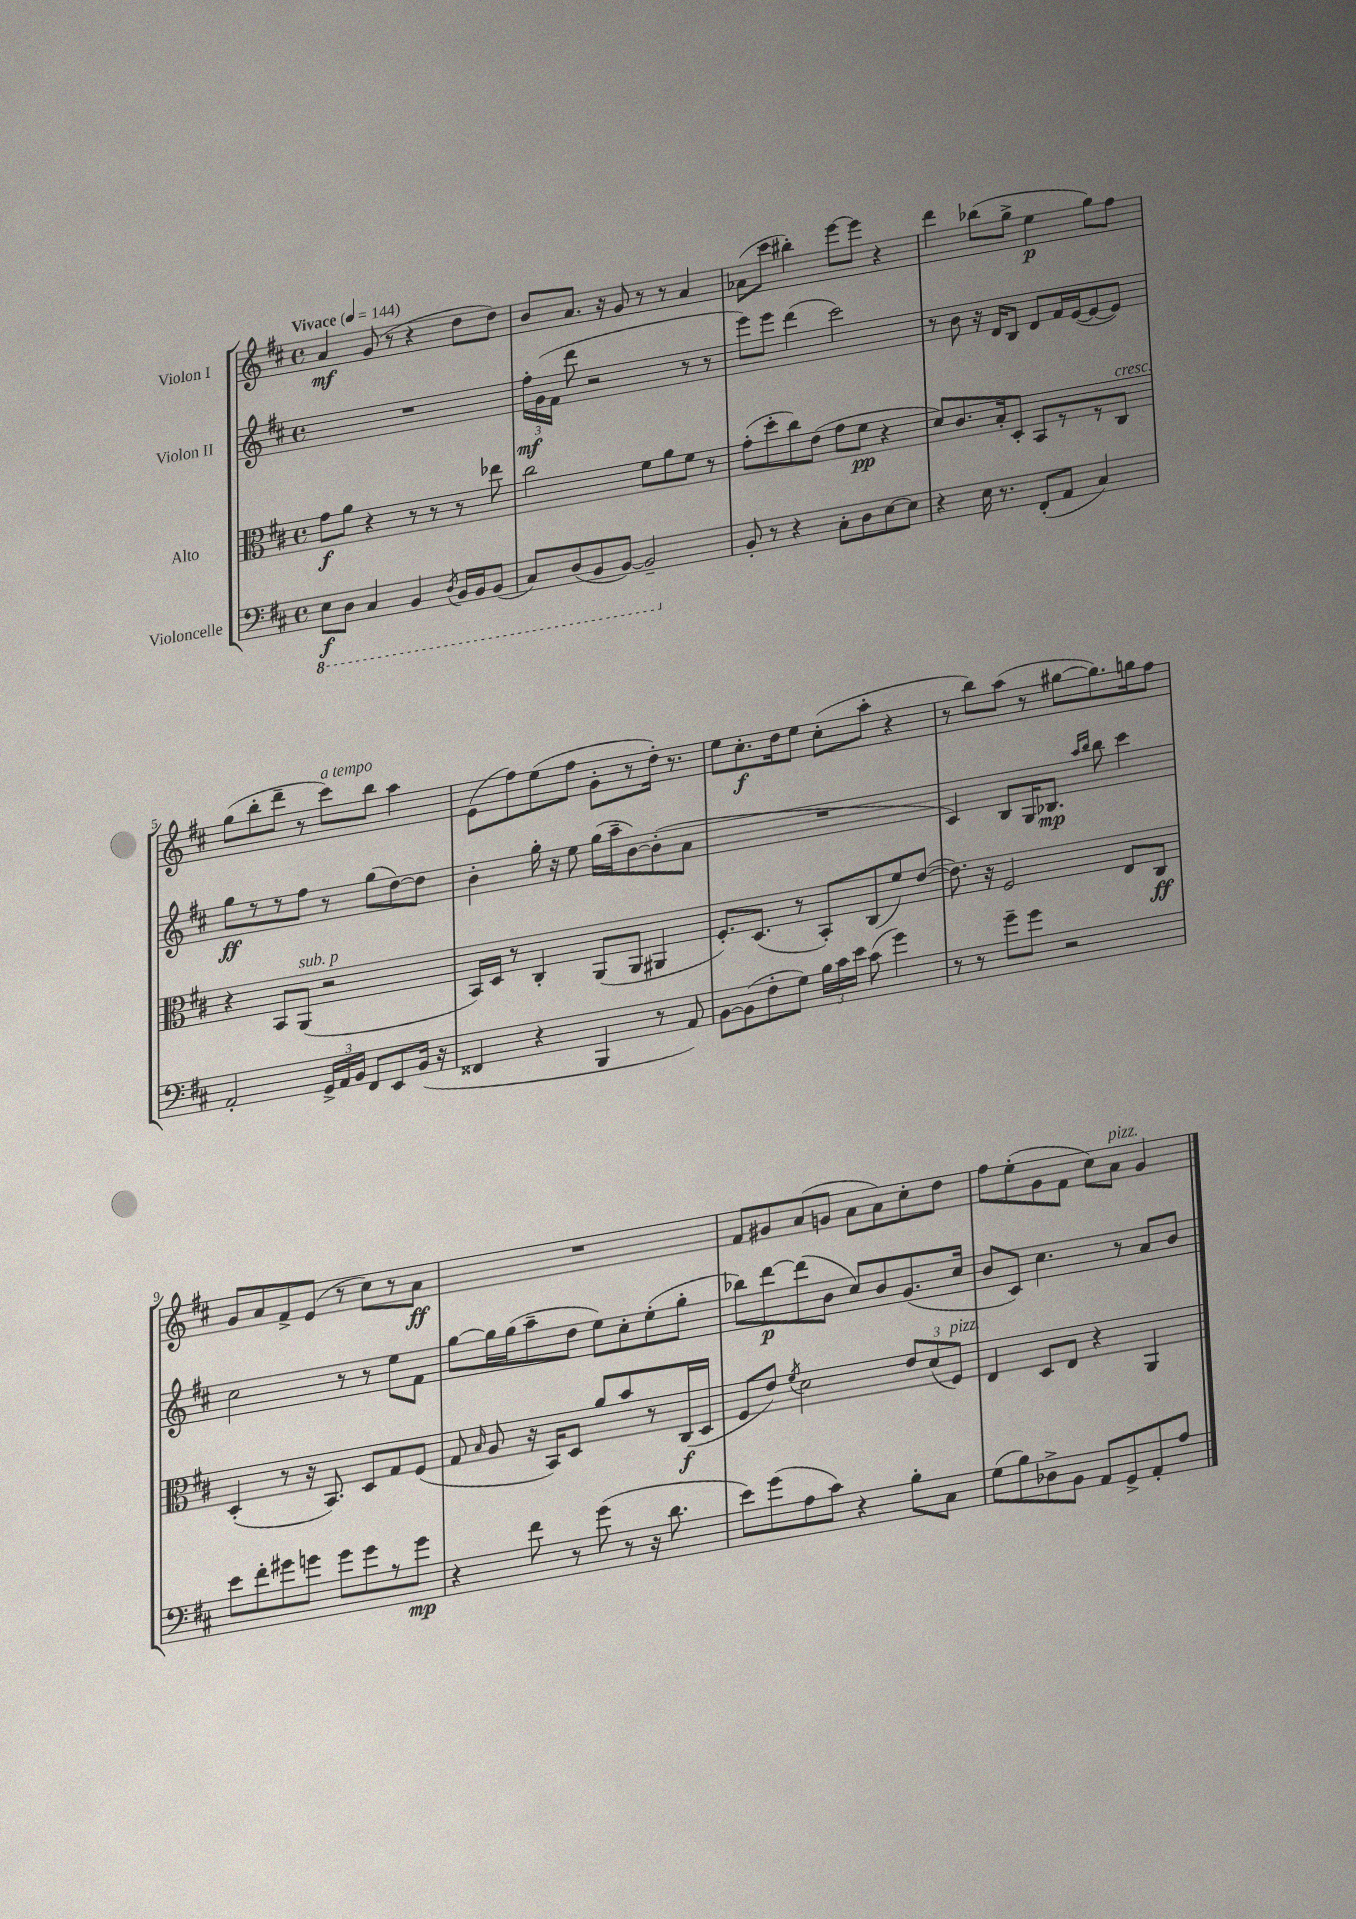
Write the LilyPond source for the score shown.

<<
\new StaffGroup <<
\new Staff = "s0" \with { instrumentName = "Violon I" } {
    \clef treble \key d \major \defaultTimeSignature \time 4/4 \tempo "Vivace" 4 = 144
    \autoBeamOff a'4\mf g'8( r8 r4 d''8[ d''8]) |
    b'8[ a'8.] r16 g'8 r8 r8 a'4 |
    aes'8[( cis'''8] bis''4-.) e'''8[~ e'''8] r4 |
    d'''4 bes''8[( g''8]-> e''4\p g''8[) fis''8] |
    g''8[( b''8-. d'''8]-- r8 cis'''8[^\markup { \italic "a tempo" }) b''8] a''4 |
    e'8[( fis''8) e''8( fis''8] g'8[-. r8 d''16]-.) r8. |
    e''8[ cis''8.-.\f d''16 e''8] cis''8[-.( a''8]-. r4 |
    r8 b''8[) a''8]( r8 gis''8[~ gis''8.) g''16 fis''8] |
    g'8[ a'8 fis'8-> e'8]( r8 cis''8[) r8 a'8]\ff |
    R1 |
    fis'8[ gis'8 a'8( g'8] a'8[ a'8) cis''8-. d''8] |
    fis''8[ e''8-.( g'8 fis'8] cis''8[) a'8]^\markup { \italic "pizz." } g'4 \bar "|." |
}
\new Staff = "s1" \with { instrumentName = "Violon II" } {
    \clef treble \key d \major \defaultTimeSignature \time 4/4
    \autoBeamOff R1 |
    \tuplet 3/2 { fis''16[-.\mf g'16( fis'16] } d'''8 r2 r8 r8 |
    e'''8[) e'''8] d'''4( cis'''2) |
    r8 b'8 r16 d'16[ b8] d'8[ fis'16 e'16~( e'8~ e'8]) |
    g''8[\ff r8 r8 fis''8] r8 g''8[( d''8~) d''8] |
    b'4-. g''16-. r16 e''8 g''16[( a''16-- b'8~) b'8-.( a'8] |
    R1 |
    cis'4) b8[ g16 bes8.]\mp \grace { a''16[ b''16] } b''8 cis'''4 |
    cis''2 r8 r8 e''8[ fis'8] |
    g''8[~ g''16 g''16( a''8-- d''8] e''8[) cis''8-. e''8-.( g''8]-. |
    bes''8[) d'''8~\p d'''8( b'8] cis''8[) b'8 g'8.( cis''16] |
    b'8[ cis'8]) cis''4. r8 a'8[ b'8] \bar "|." |
}
\new Staff = "s2" \with { instrumentName = "Alto" } {
    \clef alto \key d \major \defaultTimeSignature \time 4/4
    \autoBeamOff g'8[\f a'8] r4 r8 r8 r8 ees''8 |
    cis''2 fis'8[ a'8 fis'8] r8 |
    g'8[-.( d''8-. cis''8) e'8]( g'8[ fis'8]\pp r4 |
    d'8[) cis'8. b16-. d8]-. b,8[ r8 r8 cis8]^\markup { \italic "cresc." } |
    r4 b,8[ a,8]^\markup { \italic "sub. p" }( r2 |
    b,16[) d16] r8 cis4-. a,8[( a,8] ais,4 |
    fis8.[-.) d8.]( r8 b,8[-.) cis8( fis'8) e'8]~( |
    e'8.) r16 fis2 e8[ cis8]\ff |
    d4-.( r8 r16 b,8.) d8[ g8 fis8]( |
    g8 \grace { b16 } a8 r16 b,16[) d8] a'8[ b'8 r8 cis16\f( d16] |
    fis8[ e'8]) \acciaccatura { fis'8 } d'2 \tuplet 3/2 { e'8[ d'8( fis8]^\markup { \italic "pizz." }) } |
    e4 d8[ e8] r4 a,4 \bar "|." |
}
\new Staff = "s3" \with { instrumentName = "Violoncelle" } {
    \clef bass \key d \major \defaultTimeSignature \time 4/4
    \autoBeamOff \ottava #-1 e,8[\f d,8] cis,4 b,,4 \acciaccatura { d,8 } b,,16[ b,,16 b,,8]( |
    cis,8[) d,8( b,,8 b,,8]~) b,,2-- \ottava #0 |
    b,8-. r8 r4 cis8[-. d8 e8~ e8] |
    r4 e16 r8. fis,8[-.( a,8] cis4) |
    a,2-. \tuplet 3/2 { g,16[-> a,16 b,16] } fis,8[ e,8 b,16]( r16 |
    fisis,4 r4 b,,4 r8 a,8) |
    b,8[~ b,8( fis8-. g8]) \tuplet 3/2 { b16[ cis'16 e'16] } cis'8( g'4) |
    r8 r8 g'8[-- g'8] r2 |
    e'8[ fis'8-. gis'8 g'8] g'8[ g'8 r8 g'8]\mp |
    r4 fis'8 r8 g'8( r8 r16 d'8. |
    e'8[) g'8( a8 cis'8]) r4 b8[-. cis8] |
    g8[( b8) des8-> b,8] a,8[ g,8-> a,8-. a8] \bar "|." |
}
>>
>>
